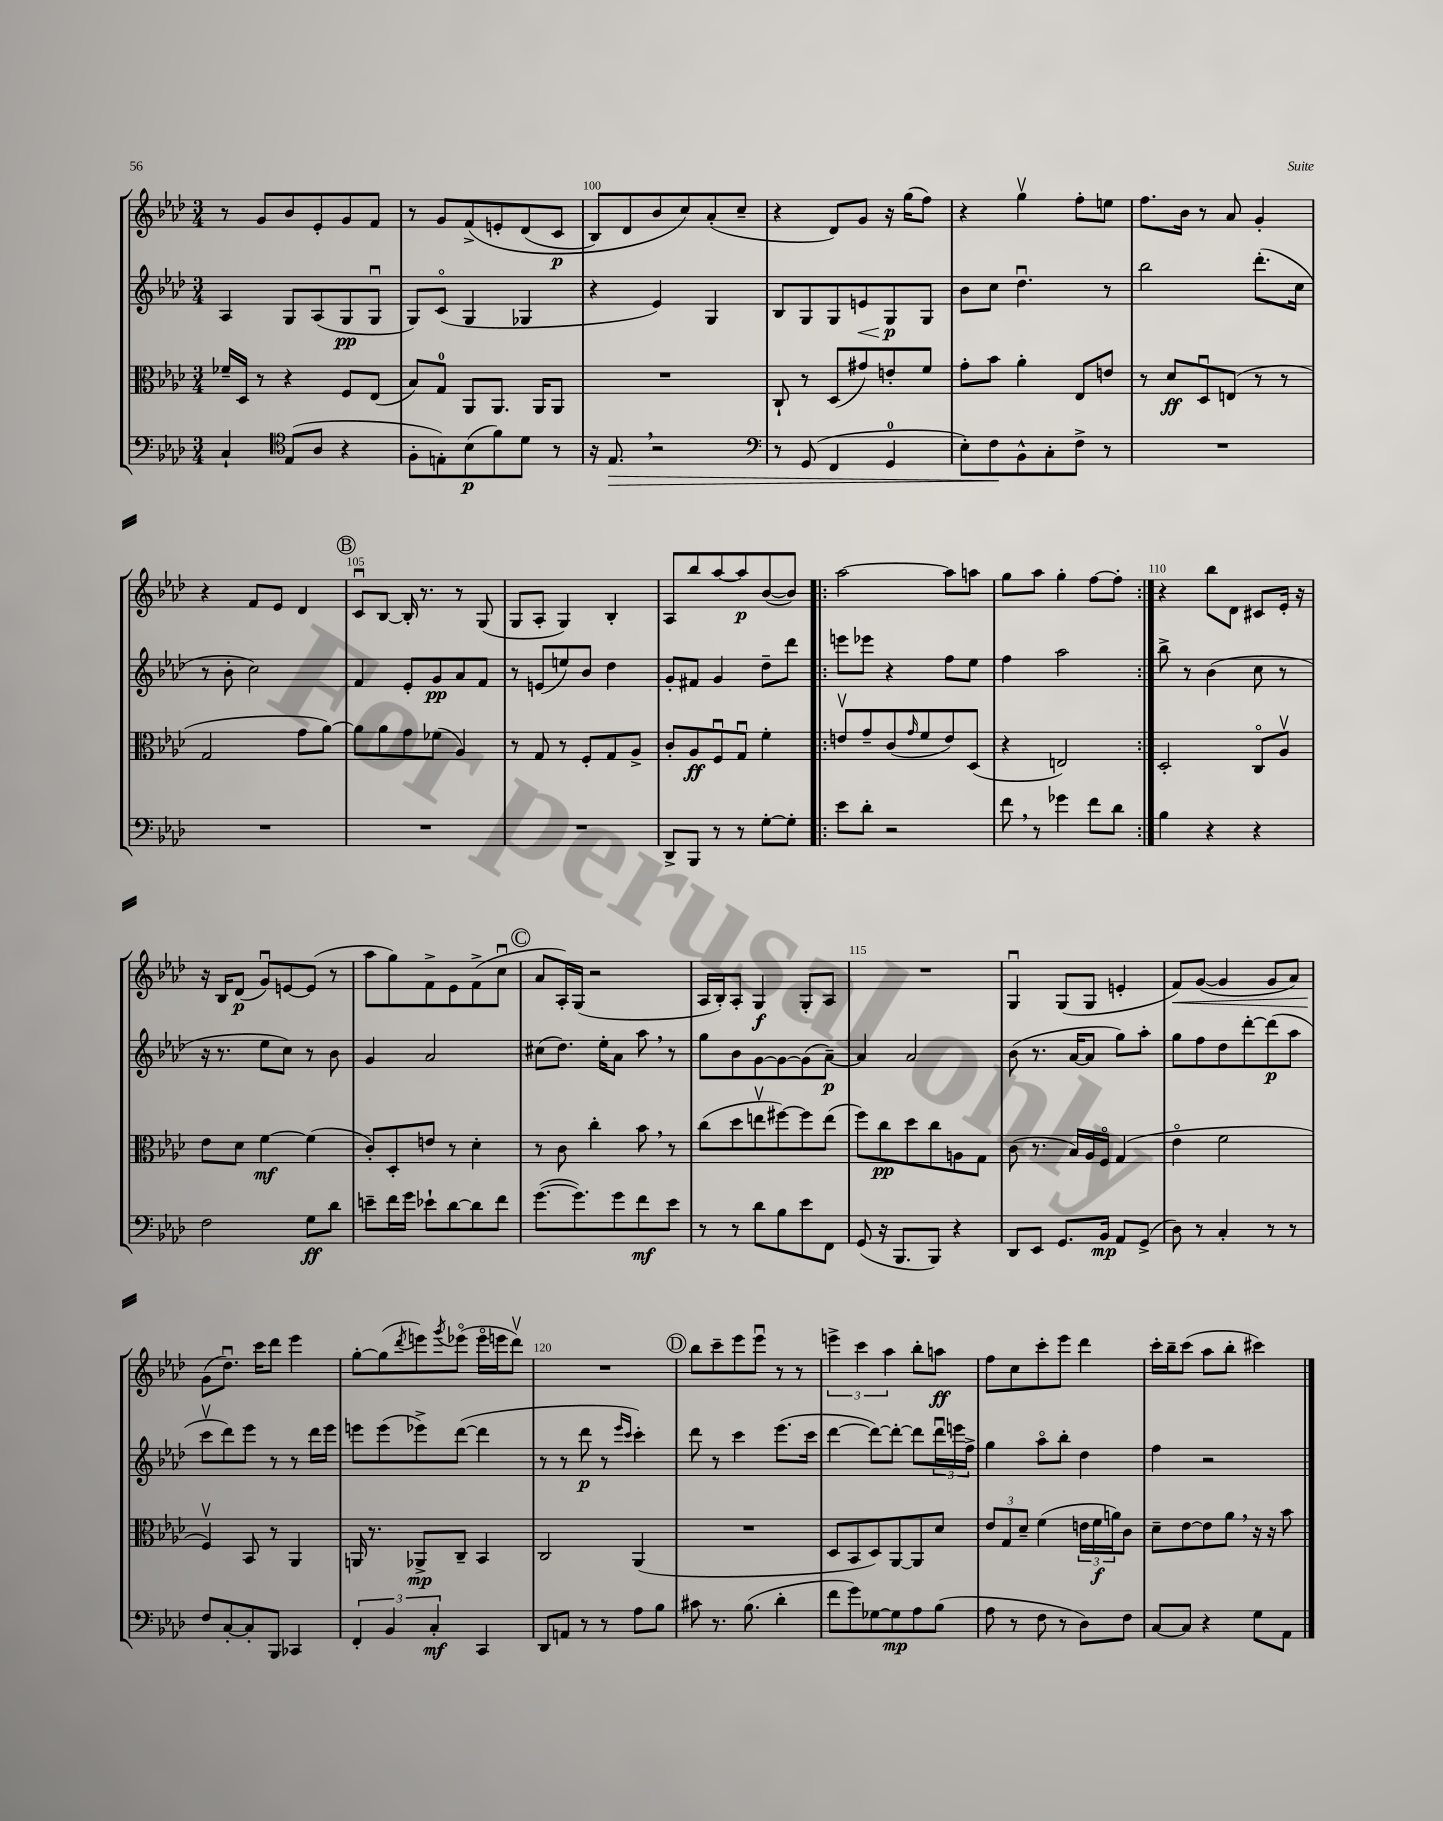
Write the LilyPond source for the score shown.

<<
\new StaffGroup <<
\new Staff = "s0" {
    \clef treble \key aes \major \numericTimeSignature \time 3/4
    r8 g'8 bes'8 ees'8-. g'8 f'8 |
    r8 g'8 f'8->\( e'8-. des'8( c'8\p |
    bes8) des'8 bes'8 c''8\) aes'8-.( c''8-- |
    r4 des'8) g'8 r16 g''16( f''8) |
    r4 g''4\upbow f''8-. e''8 |
    f''8. bes'16 r8 aes'8 g'4-. |
    r4 f'8 ees'8 des'4 |
    \mark \markup { \circle "B" } c'8\downbow bes8~ bes16-. r8. r8 g8( |
    g8 aes8-. g4) bes4-. |
    aes8 bes''8 aes''8~ aes''8\p bes'8~( bes'8) |
    \repeat volta 2 { aes''2~ aes''8 a''8 |
    g''8 aes''8 g''4-. f''8~ f''8-. | }
    r4 bes''8 des'8 cis'8 ees'16-. r16 |
    r16 bes16 des'8\p( g'8\downbow) e'8~ e'8( r8 |
    aes''8 g''8) f'8-> ees'8 f'8->( c''8\downbow |
    \mark \markup { \circle "C" } aes'8 aes16-.) g16( r2 |
    aes16 bes16-.) aes8-. g4\f g8-. aes8 |
    R2. |
    g4\downbow g8( g8 e'4-. |
    f'8\<) g'8~( g'4 g'8 aes'8) |
    g'8\!( des''8.\downbow) c'''16 des'''8 ees'''4 |
    g''8~-. g''8( \acciaccatura { des'''8 } e'''8) \acciaccatura { g'''8 } ees'''8\flageolet( ees'''16\flageolet e'''16 des'''8\upbow) |
    R2. |
    \mark \markup { \circle "D" } bes''8 c'''8-- ees'''8 ees'''8\downbow r8 r8 |
    \tuplet 3/2 { e'''4-> c'''4 aes''4 } bes''8-. a''8\ff |
    f''8 c''8 c'''8-. ees'''8 des'''4 |
    c'''16-. bes''16-- c'''8( aes''8 bes''8-. cis'''4) \bar "|." |
}
\new Staff = "s1" {
    \clef treble \key aes \major \numericTimeSignature \time 3/4
    aes4 g8 aes8( g8\pp g8\downbow |
    g8) c'8\flageolet( g4 ges4 |
    r4 ees'4) g4 |
    bes8 g8 g8 e'8\< g8\p\! g8 |
    bes'8 c''8 des''4.\downbow r8 |
    bes''2 des'''8.-.( c''16 |
    r8 bes'8-. c''2) |
    \mark \markup { \circle "B" } f'4 ees'8-. g'8\pp aes'8 f'8 |
    r8 e'8( e''8) bes'8 des''4 |
    g'8-. fis'8 g'4 des''8-- des'''8 |
    \repeat volta 2 { e'''8 ees'''8 r4 f''8 ees''8 |
    f''4 aes''2 | }
    bes''8-> r8 bes'4( c''8 r8 |
    r16 r8. ees''8 c''8) r8 bes'8 |
    g'4 aes'2 |
    \mark \markup { \circle "C" } cis''8( des''8.) ees''16-. aes'8 aes''8 \breathe r8 |
    g''8 bes'8 g'8~ g'8~ g'8( aes'8~--\p) |
    aes'4 aes'2 |
    bes'8( r8. aes'16~ aes'8 g''8) aes''8-. |
    g''8 f''8 des''8 des'''8~-. des'''8\p( aes''8 |
    c'''8\upbow des'''8) ees'''8 r8 r8 des'''16 ees'''16 |
    e'''8 e'''8( ees'''8->) des'''8~( des'''4 |
    r8 r8 des'''8\p r8 \grace { ees'''16 c'''16 } c'''4-.) |
    \mark \markup { \circle "D" } des'''8 r8 c'''4 ees'''8.( c'''16 |
    des'''4~ des'''8~) des'''8~-. des'''8 \tuplet 3/2 { des'''16\downbow e'''16 f''16-> } |
    g''4 aes''8\flageolet bes''8-. des''4 |
    f''4 r2 \bar "|." |
}
\new Staff = "s2" {
    \clef alto \key aes \major \numericTimeSignature \time 3/4
    fes'16-- des16 r8 r4 f8 ees8( |
    bes8) g8-0 aes,8 aes,8. aes,16 aes,8 |
    R2. |
    c8-! r8 des8( gis'8) e'8-. f'8 |
    g'8-. bes'8 aes'4-. ees8 e'8 |
    r8 des'8\ff des8\downbow e8( r8 r8 |
    g2 g'8 aes'8~) |
    \mark \markup { \circle "B" } aes'8 aes'8 g'8 fes'8( aes4) |
    r8 g8 r8 f8-. g8 aes8-> |
    c'8-. aes8\ff f8\downbow g8\downbow f'4-. |
    \repeat volta 2 { e'8\upbow g'8-- c'8( \grace { g'16 } f'8 e'8) des8( |
    r4 e2) | }
    des2-. c8\flageolet aes8\upbow |
    ees'8 des'8 f'4~\mf f'4( |
    c'8-.) des8-. e'8 r8 des'4-. |
    \mark \markup { \circle "C" } r8 c'8 c''4-. bes'8 \breathe r8 |
    c''8( des''8 e''8\upbow fis''8~) fis''8 e''8( |
    f''8) c''8\pp des''8 c''8 a8 g8 |
    c'8( r8. bes16) aes16 f16\flageolet g4( |
    ees'4\flageolet f'2 |
    f4\upbow) bes,8 r8 aes,4 |
    a,16 r8. aes,8->\mp c8-- bes,4 |
    c2 aes,4( |
    \mark \markup { \circle "D" } R2. |
    des8 bes,8 des8) aes,8~ aes,8 des'8 |
    \tuplet 3/2 { ees'8 g8 des'8-- } f'4( \tuplet 3/2 { e'16 f'16\f a'16) } c'8 |
    des'8-- ees'8~ ees'8 aes'8 \breathe r16 r16 bes'8 \bar "|." |
}
\new Staff = "s3" {
    \clef bass \key aes \major \numericTimeSignature \time 3/4
    c4-! \clef tenor ees8( aes8 r4 |
    f8-. e8-.) bes8\p( f'8) des'8 r8 |
    r16 ees8.\> \breathe r2 |
    \clef bass r8 g,8( f,4 g,4-0 |
    ees8-.) f8\! bes,8-^ c8-. f8-> r8 |
    R2. |
    R2. |
    \mark \markup { \circle "B" } R2. |
    R2. |
    des,8-> bes,,8 r8 r8 g8~-. g8-. |
    \repeat volta 2 { ees'8 des'8-. r2 |
    f'8 \breathe r8 ges'4 f'8 des'8 | }
    bes4 r4 r4 |
    f2 g8\ff des'8 |
    e'8-- f'16 g'16 ees'8-! des'8~ des'8 f'8 |
    \mark \markup { \circle "C" } g'8.~( g'8.) g'8 f'8\mf ees'8 |
    r8 r8 des'8 bes8 ees'8 f,8 |
    g,8( r16 bes,,8. bes,,8) r4 |
    des,8 ees,8 g,8. bes,16\mp aes,8 g,8->( |
    des8) r8 c4-. r8 r8 |
    f8 c8~-. c8-. bes,,8 ces,4 |
    \tuplet 3/2 { f,4-. bes,4 c4-.\mf } c,4 |
    des,8 a,8 r8 r8 aes8 bes8 |
    \mark \markup { \circle "D" } cis'8 r8. bes8.( des'4-. |
    f'8 g'8) ges8~ ges8\mp aes8 bes8( |
    aes8 r8 f8 r8 des8) f8 |
    c8~ c8 r4 g8 aes,8 \bar "|." |
}
>>
>>
\layout { \context { \Score currentBarNumber = #98 \override BarNumber.break-visibility = ##(#f #t #t) barNumberVisibility = #(every-nth-bar-number-visible 5) } }
